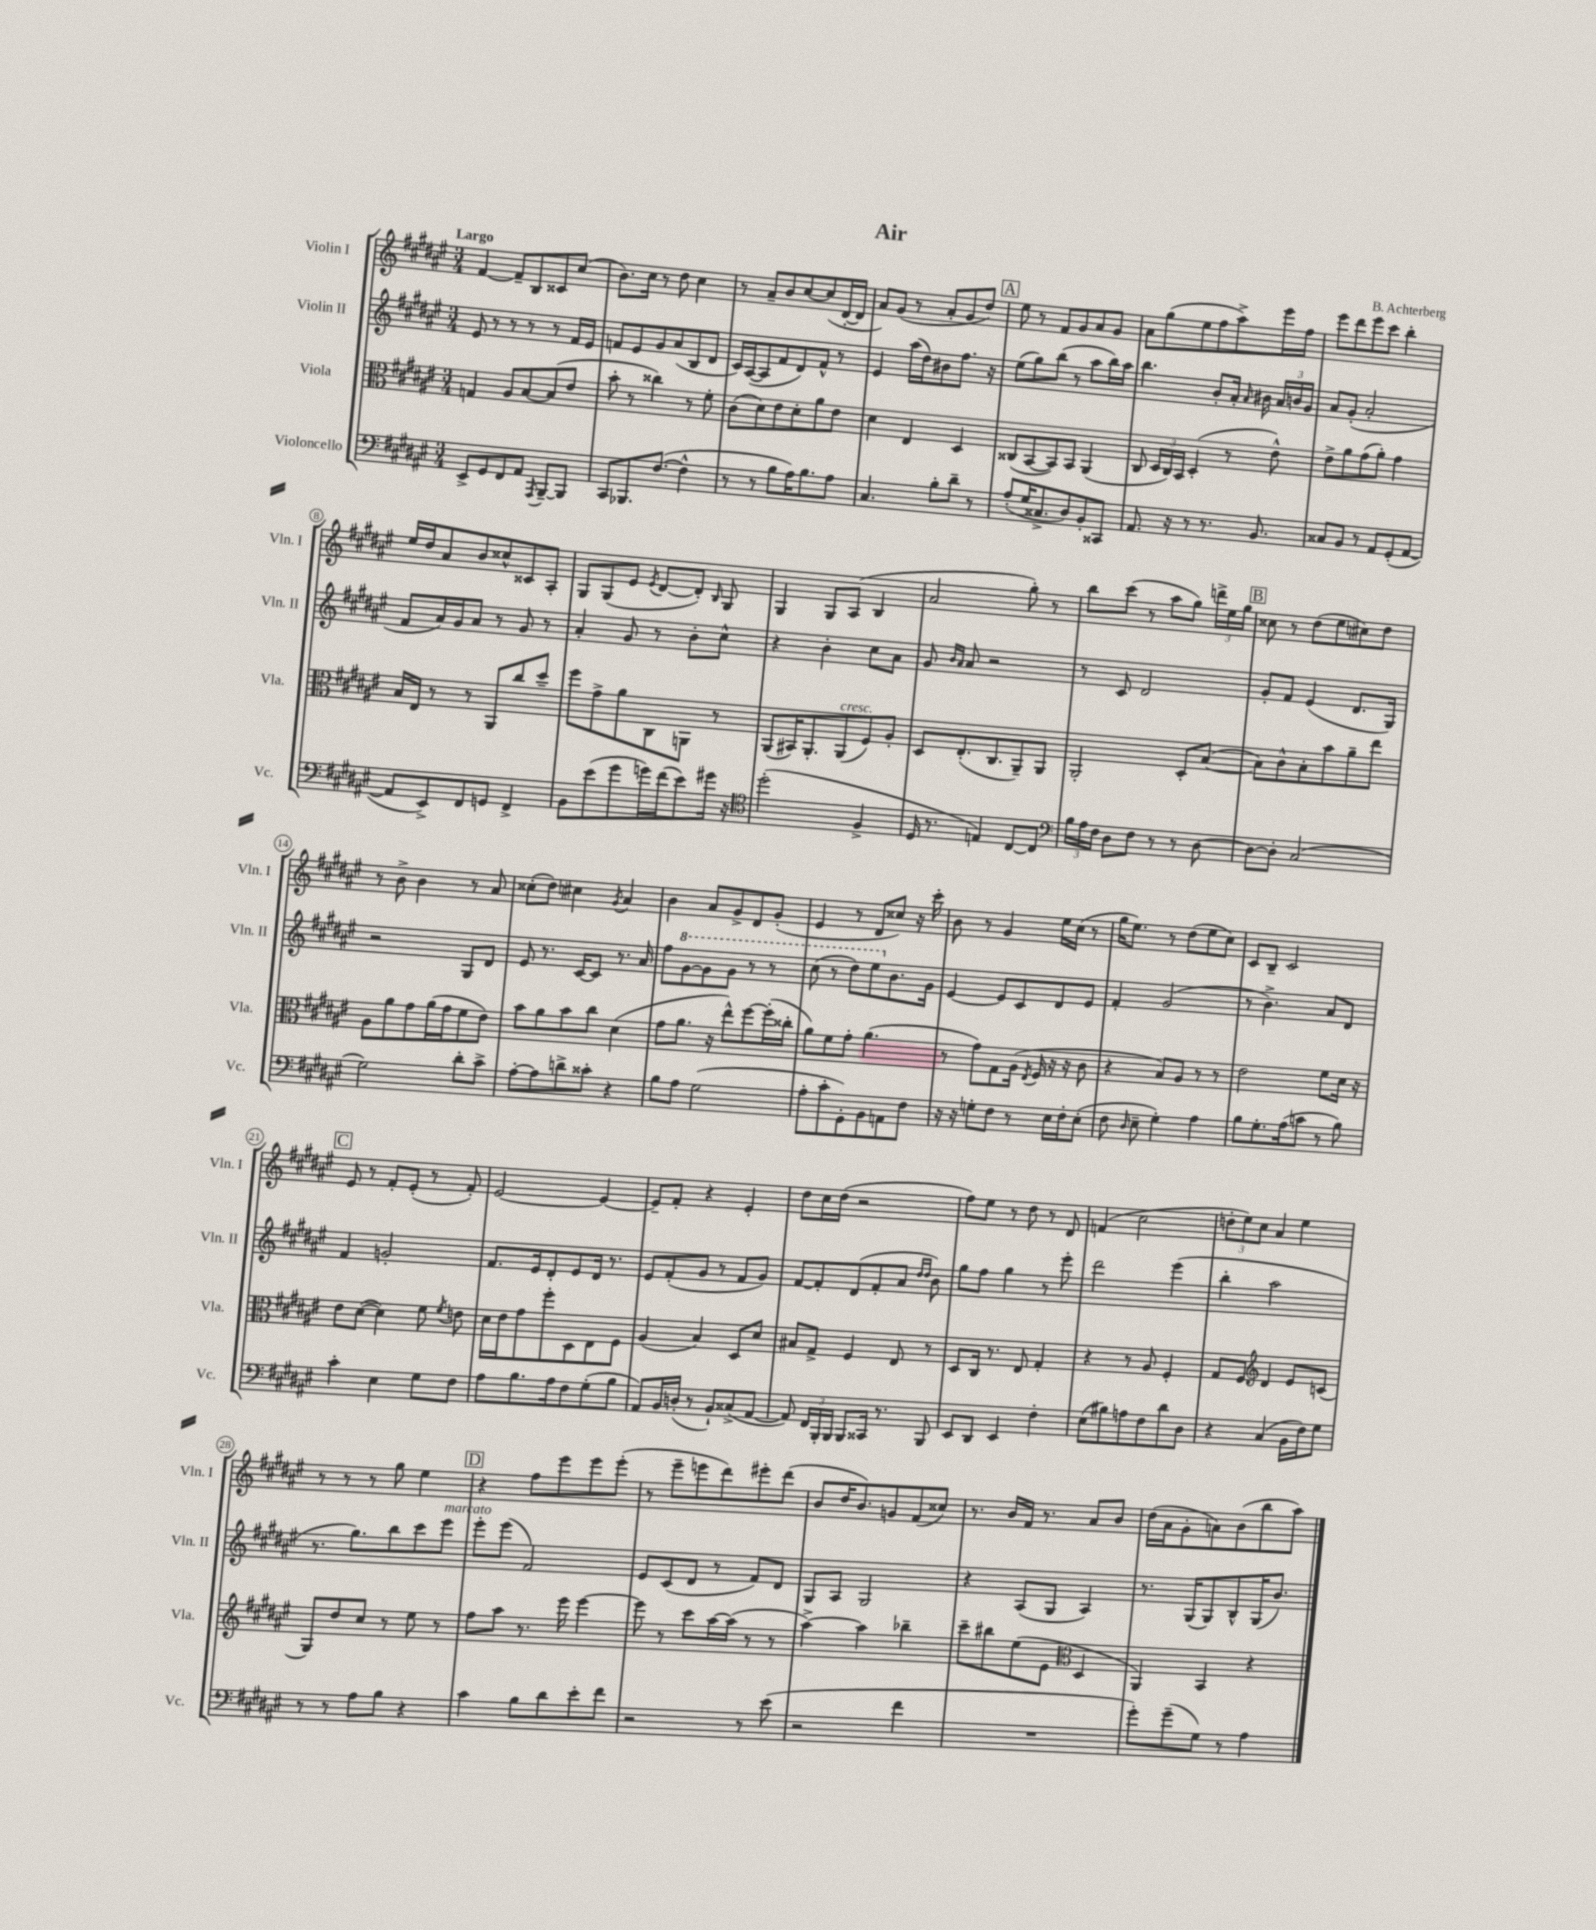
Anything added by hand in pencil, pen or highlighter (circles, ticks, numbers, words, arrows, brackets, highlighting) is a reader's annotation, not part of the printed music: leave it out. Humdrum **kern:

**kern	**kern	**kern	**kern
*staff4	*staff3	*staff2	*staff1
*clefF4	*clefC3	*clefG2	*clefG2
*k[f#c#g#d#a#e#]	*k[f#c#g#d#a#e#]	*k[f#c#g#d#a#e#]	*k[f#c#g#d#a#e#]
*M3/4	*M3/4	*M3/4	*M3/4
8EE#^/L	4G/	8e#/	[4f#/
8GG#/	.	8r	.
8FF#/	8A#/L	8r	8f#~/]L
8AA#/J	[8B/	8r	8B/
8qAAA#/	.	.	.
[8BBB~/L	(8B/]	8r	8c##/
8BBB/]J	8e#/J	16f#/LL	(8cc#/J
.	.	16e#/JJ	.
=	=	=	=
8CC#/L	8b'\	8f/L	8.b\L)
8.BBB-/	8r	8e#/	.
.	.	.	16cc#\Jk
.	4cc##\)	8g#/	8r
([8.F#/J	.	.	.
.	.	(8a#/	8dd#\
4F#^^\]	8r	8B/	4cc#\
.	8f#'\	8d#/J	.
=	=	=	=
8r	(8c#\L	16c#/LL)	8r
.	.	([16A#/J	.
8r	8d#\)	8A#/]	8a#~/L
8B\L	8e#\	8f#/	8b/
16A#\K)	8d#'\	8d#/)	[8cc#/
8.B\	.	.	.
.	8a#\	8f#^^/J	(8cc#/]
8A#\J	8e#\J	8r	[16d#'/L
.	.	.	16d#/]JJ
=	=	=	=
4.C#/	4d#\	4e#/	8a#/L)
.	.	.	(8g#/J
.	4E#/	(16aa#\LL	8r
.	.	16dd#\J)	.
8B'\L	.	8b#\	8a#'/L
8d#~\J	4D#/	8.ff#\J	8g#/
8r	.	.	8dd#/J)
.	.	16r	.
=	=	=	=
(8A#'/L	(8C##/L	(8ee#\L	8ee#\
16G#/K	[8BB/	8gg#\)	8r
8.C##^/	.	.	.
.	8BB/])	(8bb\J	8f#/L
8D#/)	8BB/J	8r	8g#/
8BB'/	(4AA#/	8aa#\L	8a#/
8CC##/J	.	16bb\L)	8g#/J
.	.	16aa#\JJ	.
=	=	=	=
8.AA#/	8C#/	4.bb\	8a#\L
.	24D#/LL	.	(8gg#\
.	24C#/)	.	.
16r	.	.	.
.	24BB/JJ	.	.
8r	(4D#'/	.	8ee#\
8.r	.	8b'/L	8ff#\
.	8r	16a#'/Jk	8aa#^\)
.	.	16qqa#/	.
8.BB/	.	16b#\	.
.	8e#^^\)	24a#/LL	16eee#\L
.	.	24b/	.
.	.	.	16ff#\JJ
.	.	24g#/JJ	.
=	=	=	=
8C##/L	8e#^\L	8a#/L	8eee#\L
8BB/J	8a#\	(8g#'/J	8ddd#\
8r	(8g#\	2a#'/	8eee#\
8AA#/L	8a#'\J)	.	8ccc#\J
(8GG#'/	4g#\	.	4bb'\
[8AA#/J	.	.	.
=	=	=	=
8AA#/]L	16B/LL	8f#/L	16ee#/LL
.	16E#/JJ	.	16dd#/J
8EE#^/)	8r	16a#/L)	8a#/
.	.	16g#/J	.
8FF#/	8r	8a#/J	8b/
8GG/J	8AA#/L	8r	8cc##^^/
4FF#^/	8cc#/	8g#/	8c##/
.	8dd#~/J	8r	8A#'/J
=	=	=	=
8BB\L	8ff#\L	4a#'/	8G#/L
(8e#\	8g#^\	.	(8G#/
8g#\	8a#\	8g#/	8e#/J
.	.	.	8qe#/
16g\L)	8C#\	8r	[8d#/L
(16f#\J	.	.	.
8e#\)	8AA\J	8b'\L	8d#'/]J)
.	.	.	16qqB/
16g#\Jk	8r	8cc#^^\J	8G#/
16r	.	.	.
=	=	=	=
*clefC4	*	*	*
(2dd#'\	(8AA#/L	4r	4G#/
.	16BB#/K)	.	.
.	8.AA#'/	.	.
.	.	4b'\	8G#/L
.	(8AA#/	.	(8A#/J
4F#^/	8F#/)	8cc#\L	4B/
.	8A#'/J	8a#\J	.
=	=	=	=
16D#/	8D#/L	8g#/	2a#/
8.r	.	.	.
.	.	16qqb/LL	.
.	.	16qqa#/JJ	.
.	(8.E#'/	8a#/	.
4E/)	.	2r	.
.	8.C#/	.	.
[8C#/L	8AA#~/)	.	8gg#'\)
8C#/]J	8AA#/J	.	8r
=	=	=	=
*clefF4	*	*	*
24B\LL	2AA#'/	8r	8bb\L
24A#\	.	.	.
24F#\JJ	.	.	.
8D#\L	.	8c#/	(8ccc#\J
8F#\J	.	2d#/	8r
8r	.	.	8aa#\L
8r	8D#'/L	.	8gg#\J)
[8D#\	([8B/J	.	24ddd^\LL
.	.	.	24ee#\
.	.	.	24gg#\JJ
=	=	=	=
8D#\_L	8B\]L)	8g#'/L	8cc##\
8D#'\]J	8c#^^\	8f#/J	8r
(2C#/	8B'\	(4e#/	(8dd#\L
.	8b\	.	8ee#\
.	8a#~\	8.d#/L	8cc#\)
.	8ee#\J	.	8dd#\J
.	.	16G#/Jk)	.
=	=	=	=
2G#\)	8A#\L	2r	8r
.	8a#\	.	8b^\
.	8g#\	.	4b\
.	(16a#\L	.	.
.	16g#\J	.	.
8d#'\L	8f#\	8G#/L	8r
8c#^\J	8e#\J)	8d#/J	8a#/
=	=	=	=
[8A#'\L	8b\L	8e#/	(8cc##'\L
8A#\]	8a#\	8.r	8dd#\J)
8d^\	8b\	.	4cc#\
.	.	[16c#/LK	.
8c##'\J	8cc#\J	8c#/]J	.
.	.	.	8qg#/
4r	(4d#\	8.r	4a#/
.	.	16a#/	.
=	=	=	=
8B\L	8g#\L	8ff#\L	4b\
8A#\J	8.a#\J	[8gg#\	.
(2G#\	.	8gg#\]	8a#/L
.	16r	.	.
.	8ee#^^\L)	8gg#\J	8g#^/
.	[8ff#\	8r	8d#/
.	(16ff#'\]L	8r	(8g#'/J
.	16cc##'\JJ	.	.
=	=	=	=
8A#'\L	8a#\L)	(8ccc#\	4e#/
8c#'\	8f#\	8r	.
8GG#'\)	8g#'\J	8ddd#\L)	8r
8BB\	(4.a#\	8eee#\	8d#/L
8AA\	.	8.b\	8cc##/J)
8F#\J	.	.	16r
.	.	16g#\Jk	16ccc#'\
=	=	=	=
16r	8r	[4e#/	8b\
16r	.	.	.
8G'\L	8g#\L)	.	8r
8F#\J	8G#\	8e#/]L	4g#/
8r	(16A#\Jk	8c#/	.
.	8qE#/	.	.
.	16F#/	.	.
16E#\LL	16r	8d#/	16ee#\LL
16F#'\J	16r	.	(16cc#\JJ
(8E#'\J	8c#\	8e#/J	8r
=	=	=	=
8F#\	4r	4f#'/	16gg#\LK
.	.	.	8.ee#\J)
16qqD#/	.	.	.
8E#~\	.	.	.
4G#'\)	8B/L)	(2g#/	8r
.	8A#/J	.	(8dd#\L
4A#\	8r	.	8ee#\
.	8r	.	8cc#\J)
=	=	=	=
8B\L	2e#\	8r	8c#/L
8.G#'\	.	4.b^\)	8B~/J
.	.	.	2c#/
(16A#\k	.	.	.
8c\J	.	.	.
8r	8f#\L	8a#/L	.
8B\)	16d#\Jk	8d#/J	.
.	16r	.	.
=	=	=	=
4c#'\	8e#\L	4f#/	8e#/
.	([8d#\J	.	8r
4E#\	4d#\])	2g'/	8f#'/L
.	.	.	(8e#'/J
8G#\L	8f#\	.	8r
.	8qf#/	.	.
8F#\J	8e\	.	8f#'/)
=	=	=	=
8A#\L	16d#\LL	8.f#/L	[2e#/
.	16e#\J	.	.
8.B\	8g#\	.	.
.	.	16e#/k	.
.	8ff#'\	8d#'/	.
16A#\k	.	.	.
8F#\	8D#\	8e#/	.
(8G#'\	8E#\	16d#/Jk	4e#/_
.	.	8.r	.
8B\J	8F#\J	.	.
=	=	=	=
8AA#/L)	(4A#/	8e#/L	8e#~/]L
16BB/L	.	(8f#'/	8f#'/J
(16D'/JJ	.	.	.
8r	4B/)	8g#/J	4r
8BB`/L)	.	8r	.
(8C##^/	8D#/L	8f#/L	4e#'/
[8AA#/J	8d#/J	8g#/J)	.
=	=	=	=
8AA#/])	8B#/L	[8f#/L	8dd#\L
24FF#/LL	8G#^/J	8f#'/]	16cc#\L
24BBB'/	.	.	.
.	.	.	(16dd#\JJ
24BBB/JJ	.	.	.
8BBB/L	4F#/	(8d#/	2r
16CC##/Jk	.	8f#'/	.
8.r	.	.	.
.	8E#/	8a#/J	.
.	.	16qqdd#/LL	.
.	.	16qqdd#/JJ	.
8BBB/	8r	8b\)	.
=	=	=	=
8EE#/L	8D#/L	8gg#\L	8ff#\L)
8DD#/J	16C#/Jk	8ff#\J	8ee#\J
.	8.r	.	.
4EE#/	.	4gg#\	8r
.	8E#/	.	8dd#\
4F#'\	4G#'/	8r	8r
.	.	8eee#'\	8d#/
=	=	=	=
(8E#\L	4r	2ddd#\	(4f/
8B#\)	.	.	.
8A\	8r	.	2cc#\
8F#\	8A#/	.	.
8d#\	4F#'/	(4eee#\	.
8D#\J	.	.	.
=	=	=	=
4r	8G#/L	4bb'\	12dd'\L
.	.	.	12ee#\)
.	8F#/J	.	.
.	.	.	12cc#\J
*	*clefG2	*	*
(4C#/	4d#/	2aa#\	4a#/
16BB\LL	8e#/L	.	4ee#\
16F#\J)	.	.	.
8G#\J	(8c/J	.	.
=	=	=	=
8r	8G#/L)	8.r	8r
8r	8dd#/	.	8r
.	.	8.gg#\L)	.
8A#\L	8cc#/J	.	8r
8B\J	8r	8bb\	8gg#\
4r	8ee#\	8ccc#\	4ee#\
.	8r	8eee#\J	.
=	=	=	=
4c#\	8ff#\L	8eee#'\L	4r
.	8aa#\J	(8eee#\J	.
8B\L	8.r	2f#/)	8ff#\L
8d#\	.	.	8eee#\
.	16eee#\	.	.
8e#'\	[4eee#\	.	8eee#\
8f#\J	.	.	(8eee#'\J
=	=	=	=
2r	8eee#\]	8e#/L	8r
.	8r	(8c#/	8eee#~\L
.	8ccc#\L	8d#/J	8eee\
.	[16aa#\L	8r	8ddd#\)
.	(16aa#\]JJ	.	.
8r	8r	8f#/L)	8eee#'\
(8e#\	8r	8d#/J	(8ddd#\J
=	=	=	=
2r	[4aa#^\)	8G#/L	8b/L
.	.	8A#/J	16dd#/K
.	.	.	8.b/)
.	4aa#\]	2G#/	.
.	.	.	8g/
4f#\	4bb-~\	.	(8f#/
.	.	.	8cc##/J)
=	=	=	=
2.r	8ccc#~\L	4r	8.r
.	8bb#\	.	.
.	.	.	16b/LL
.	(8ee#\	(8A#/L	16f#/JJ
.	.	.	8.r
.	8e#\J	8G#/J	.
*	*clefC3	*	*
.	4D#/	4A#/)	8a#/L
.	.	.	8b/J
=	=	=	=
8g#'\L)	4AA#/)	8.r	(16dd#\LL
.	.	.	16a#\J
(8g#~\	.	.	8g#'\
.	.	(16G#/LK	.
8G#\J)	4BB/	8G#/)	8a\)
8r	.	8B^^/	(8b\
4A#\	4r	(16G#/K	8bb\
.	.	8.b/J)	.
.	.	.	8aa#\J)
==	==	==	==
*-	*-	*-	*-
